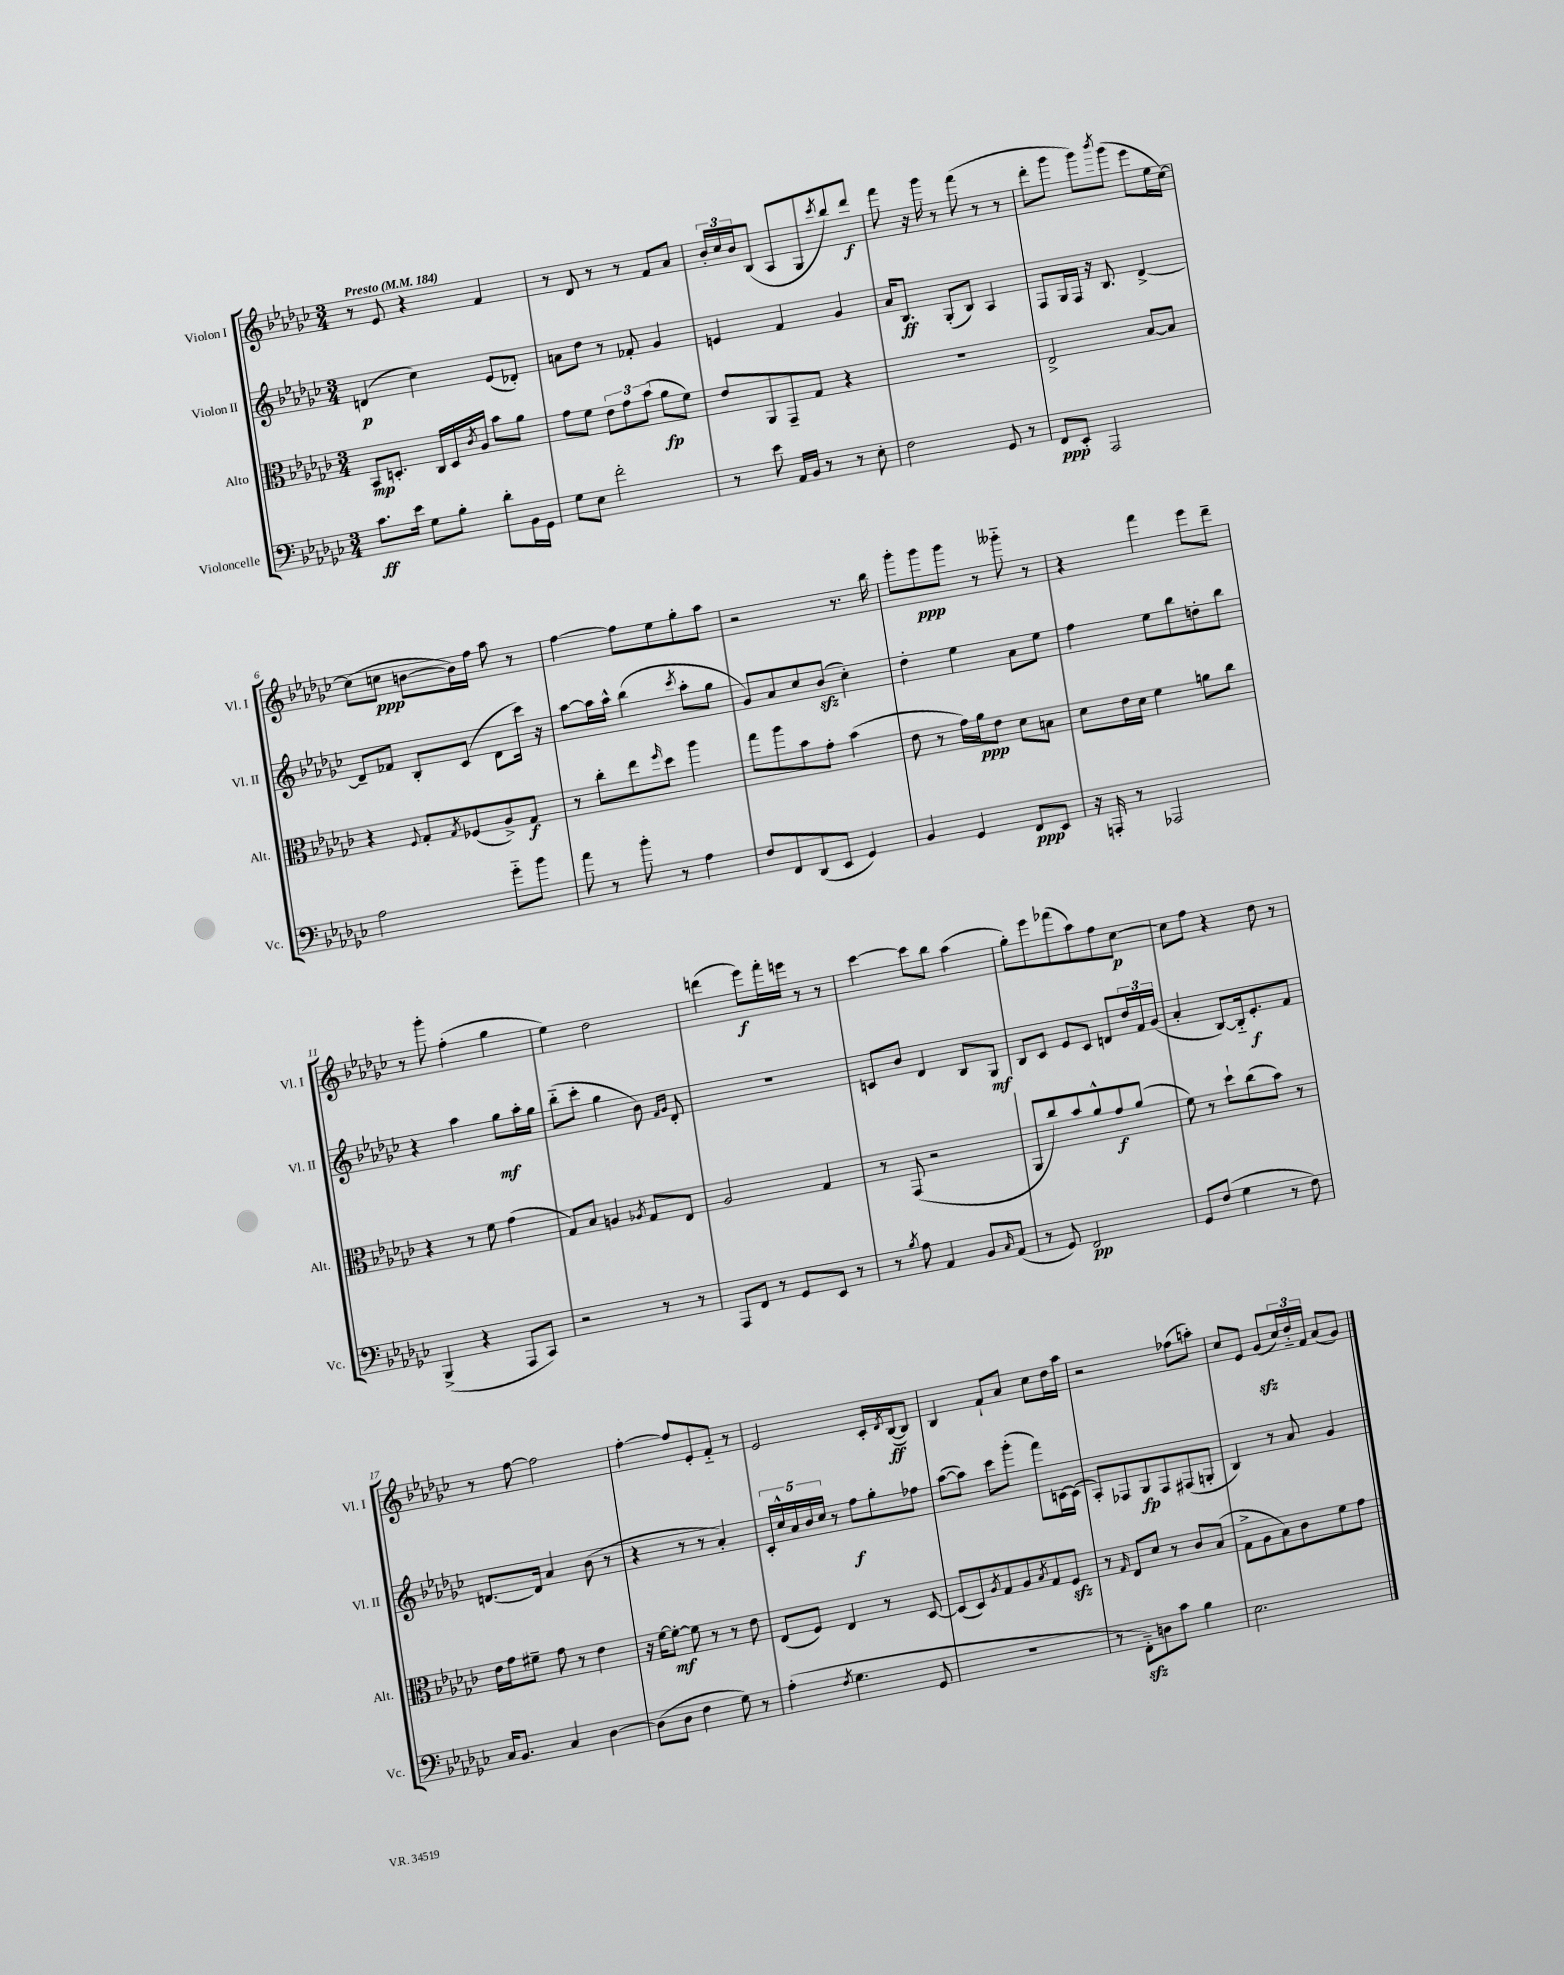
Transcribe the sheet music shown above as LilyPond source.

<<
\new StaffGroup <<
\new Staff = "s0" \with { instrumentName = "Violon I" shortInstrumentName = "Vl. I" } {
    \clef treble \key ges \major \numericTimeSignature \time 3/4 \tempo "Presto" 4 = 184
    r8 ees'8 r4 f'4 |
    r8 des'8 r8 r8 f'8 aes'8 |
    \tuplet 3/2 { bes'16-. ces''16 bes'16 } bes8( aes8 ges8 \acciaccatura { ces'''8 } bes''8) des'''8\f |
    f'''8 r16 ges'''16 r8 f'''8( r8 r8 |
    des'''8-. ges'''8 ges'''8) \acciaccatura { bes'''8 } ges'''8( ees'''8 ees''16 ces''16~) |
    ces''8( c''8\ppp b'8~ b'16) f''16 aes''8 r8 |
    f''4~ f''8 ees''8 ges''8-. aes''8 |
    r2 r8. bes''16 |
    ges'''8-. ges'''8\ppp ges'''8 r8 geses'''8-_ r8 |
    r4 f'''4 ees'''8 des'''8-- |
    r8 ges'''8-. f''4-.( ges''4 |
    ees''4) des''2 |
    d'''4( ees'''8\f) f'''16-. e'''16 r8 r8 |
    ces'''4~ ces'''8 bes''8 aes''4( |
    ges''8-.) ees'''8 fes'''8( aes''8) f''8 ces''8~\p |
    ces''8 f''8 r4 des''8 r8 |
    r8 f''8~ f''2 |
    f''4~-. f''8 ees'8-. f'8-_ r8 |
    ees'2 ces'16-. \acciaccatura { des'8 } bes16~\ff( bes8) |
    bes4 f'8-! aes'8 ces''8 des''16 aes''16 |
    r2 fes''8( a''8-.) |
    ces''8 ees'8 ges'8\sfz( \tuplet 3/2 { ces''16) des''16-_ f'16 } aes'8( ges'8) \bar "|." |
}
\new Staff = "s1" \with { instrumentName = "Violon II" shortInstrumentName = "Vl. II" } {
    \clef treble \key ges \major \numericTimeSignature \time 3/4
    d'4\p( ces''4) ees'8( des'8-.) |
    a'8 des''8 r8 fes'8-. ges'4 |
    e'4 f'4 ges'4 |
    aes'16 bes8.\ff ges8-.( bes8) aes4 |
    f8 ges16 f16 r16 bes8. des'4~-> |
    des'8-- fes'8 bes8-. ces'8( des'8 ces'''16) r16 |
    aes''8~ aes''16 aes''16-^ bes''4( \acciaccatura { ces'''8 } aes''8-. ges''8 |
    ges'8) aes'8 ces''8 bes'8\sfz( ces''4-.) |
    des''4-. ees''4 aes'8 ees''8 |
    f''4 ees''8 bes''8 d''8-. bes''8 |
    r4 aes''4 ges''8\mf aes''16-. ges''16 |
    bes''8-_( ces'''8-. ges''4 bes'8) \grace { f'16 ges'16 } des'8-. |
    R2. |
    c'8 bes'8 des'4 bes8 ges8\mf |
    bes8 ces'8 ees'8 ces'8 d'8 \tuplet 3/2 { des''16 f'16 ges'16( } |
    aes'4-. bes8~) bes16-_ ees'8.-.\f f'8 |
    d'8.~ d'16 aes'4 bes'8( r8 |
    r4 r8 r8 aes'4-.) |
    \tuplet 5/4 { ces'16-. ces''16-^ aes'16 bes'16 ces''16 } r8 f''8\f ges''8-. fes''8 |
    aes''8~( aes''8) ces'''8 ges'''8-.( f'''8) c'16~ c'16( |
    aes8-.) fes8 ges8\fp fes8 fis8( g8-. |
    bes4) r8 aes'8 ges'4 \bar "|." |
}
\new Staff = "s2" \with { instrumentName = "Alto" shortInstrumentName = "Alt." } {
    \clef alto \key ges \major \numericTimeSignature \time 3/4
    bes,8\mp d8.-. ces16 d16 \acciaccatura { ces'8 } aes16 bes'8 aes'8 |
    ges'8 f'8 \tuplet 3/2 { ees'8 ges'8 bes'8( } aes'8\fp f'8) |
    ees'8 aes,8 ges,8-- ges8 r4 |
    R2. |
    ees2-> bes8~ bes8 |
    r4 \appoggiatura { f8 } ges8-. \acciaccatura { ges8 } fes8( aes8->) ges8\f |
    r8 ces''8-. ees''8 \grace { f''16 } des''8 aes''4 |
    ges''8 aes''8 bes'8 ges'8-. bes'4( |
    ees'8 r8 ges'16) aes'16\ppp ees'8 des'8 b8 |
    des'8 ees'16 des'16 f'4 a'8 ces''8 |
    r4 r8 f'8 ges'4( |
    ges8) bes8 a4 \acciaccatura { aes8 } ges8 ees8 |
    aes2 ges4 |
    r8 ges,8( r2 |
    aes,8 ces''8) bes'8 aes'8-^ ges'8\f aes'8( |
    f'8) r8 des''8-! ces''8( bes'8) r8 |
    ees'16 ges'16 fis'8-- ges'8 r8 ees'4 |
    r16 f'16~ f'8~-.\mf f'8 r8 r8 ees'8 |
    ees8( f8) ees4 r8 des8~ |
    des8( des8) \acciaccatura { aes8 } ges8 aes8 \acciaccatura { bes8 } ges8 f8\sfz |
    r8 \grace { ges16 } ees8 des'8 r8 ces'8 bes8( |
    ges8-> aes8 bes8) ces'8 f'8 ges'8 \bar "|." |
}
\new Staff = "s3" \with { instrumentName = "Violoncelle" shortInstrumentName = "Vc." } {
    \clef bass \key ges \major \numericTimeSignature \time 3/4
    ces'8.\ff ees'16 ges8 bes8-. des'8-. bes,16 ges,16 |
    ges8 ees8 f'2-. |
    r8 ees'8 aes,16 bes,16 r8 r8 ees8-. |
    f2 ges,8 r8 |
    f,8\ppp ees,8-. aes,,2 |
    aes2 ges'8-_ bes'8 |
    aes'8 r8 bes'8-. r8 aes4 |
    f8 f,8 des,8( ees,8 ges,4) |
    bes,4 ges,4 f,8\ppp ees,8 |
    r16 a,,16-. r8 aes,,2 |
    bes,,4->( r4 aes,,8 ces,8) |
    r2 r8 r8 |
    aes,,8 f,8 r8 ges,8 ees,8 r8 |
    r8 \acciaccatura { bes8 } aes8 aes,4 bes,8 \grace { ces16 } aes,8( |
    r8 ges,8) f,2\pp |
    ges,8 f8( ges4 r8 f8) |
    ces16 bes,8. ces4 des4~ |
    des8( des8 f4 ges8) r8 |
    aes4-.( \acciaccatura { f8 } ges4. ges,8 |
    R2. |
    r8 f,8-_\sfz) d8 ces'8 bes4 |
    ees2. \bar "|." |
}
>>
>>
